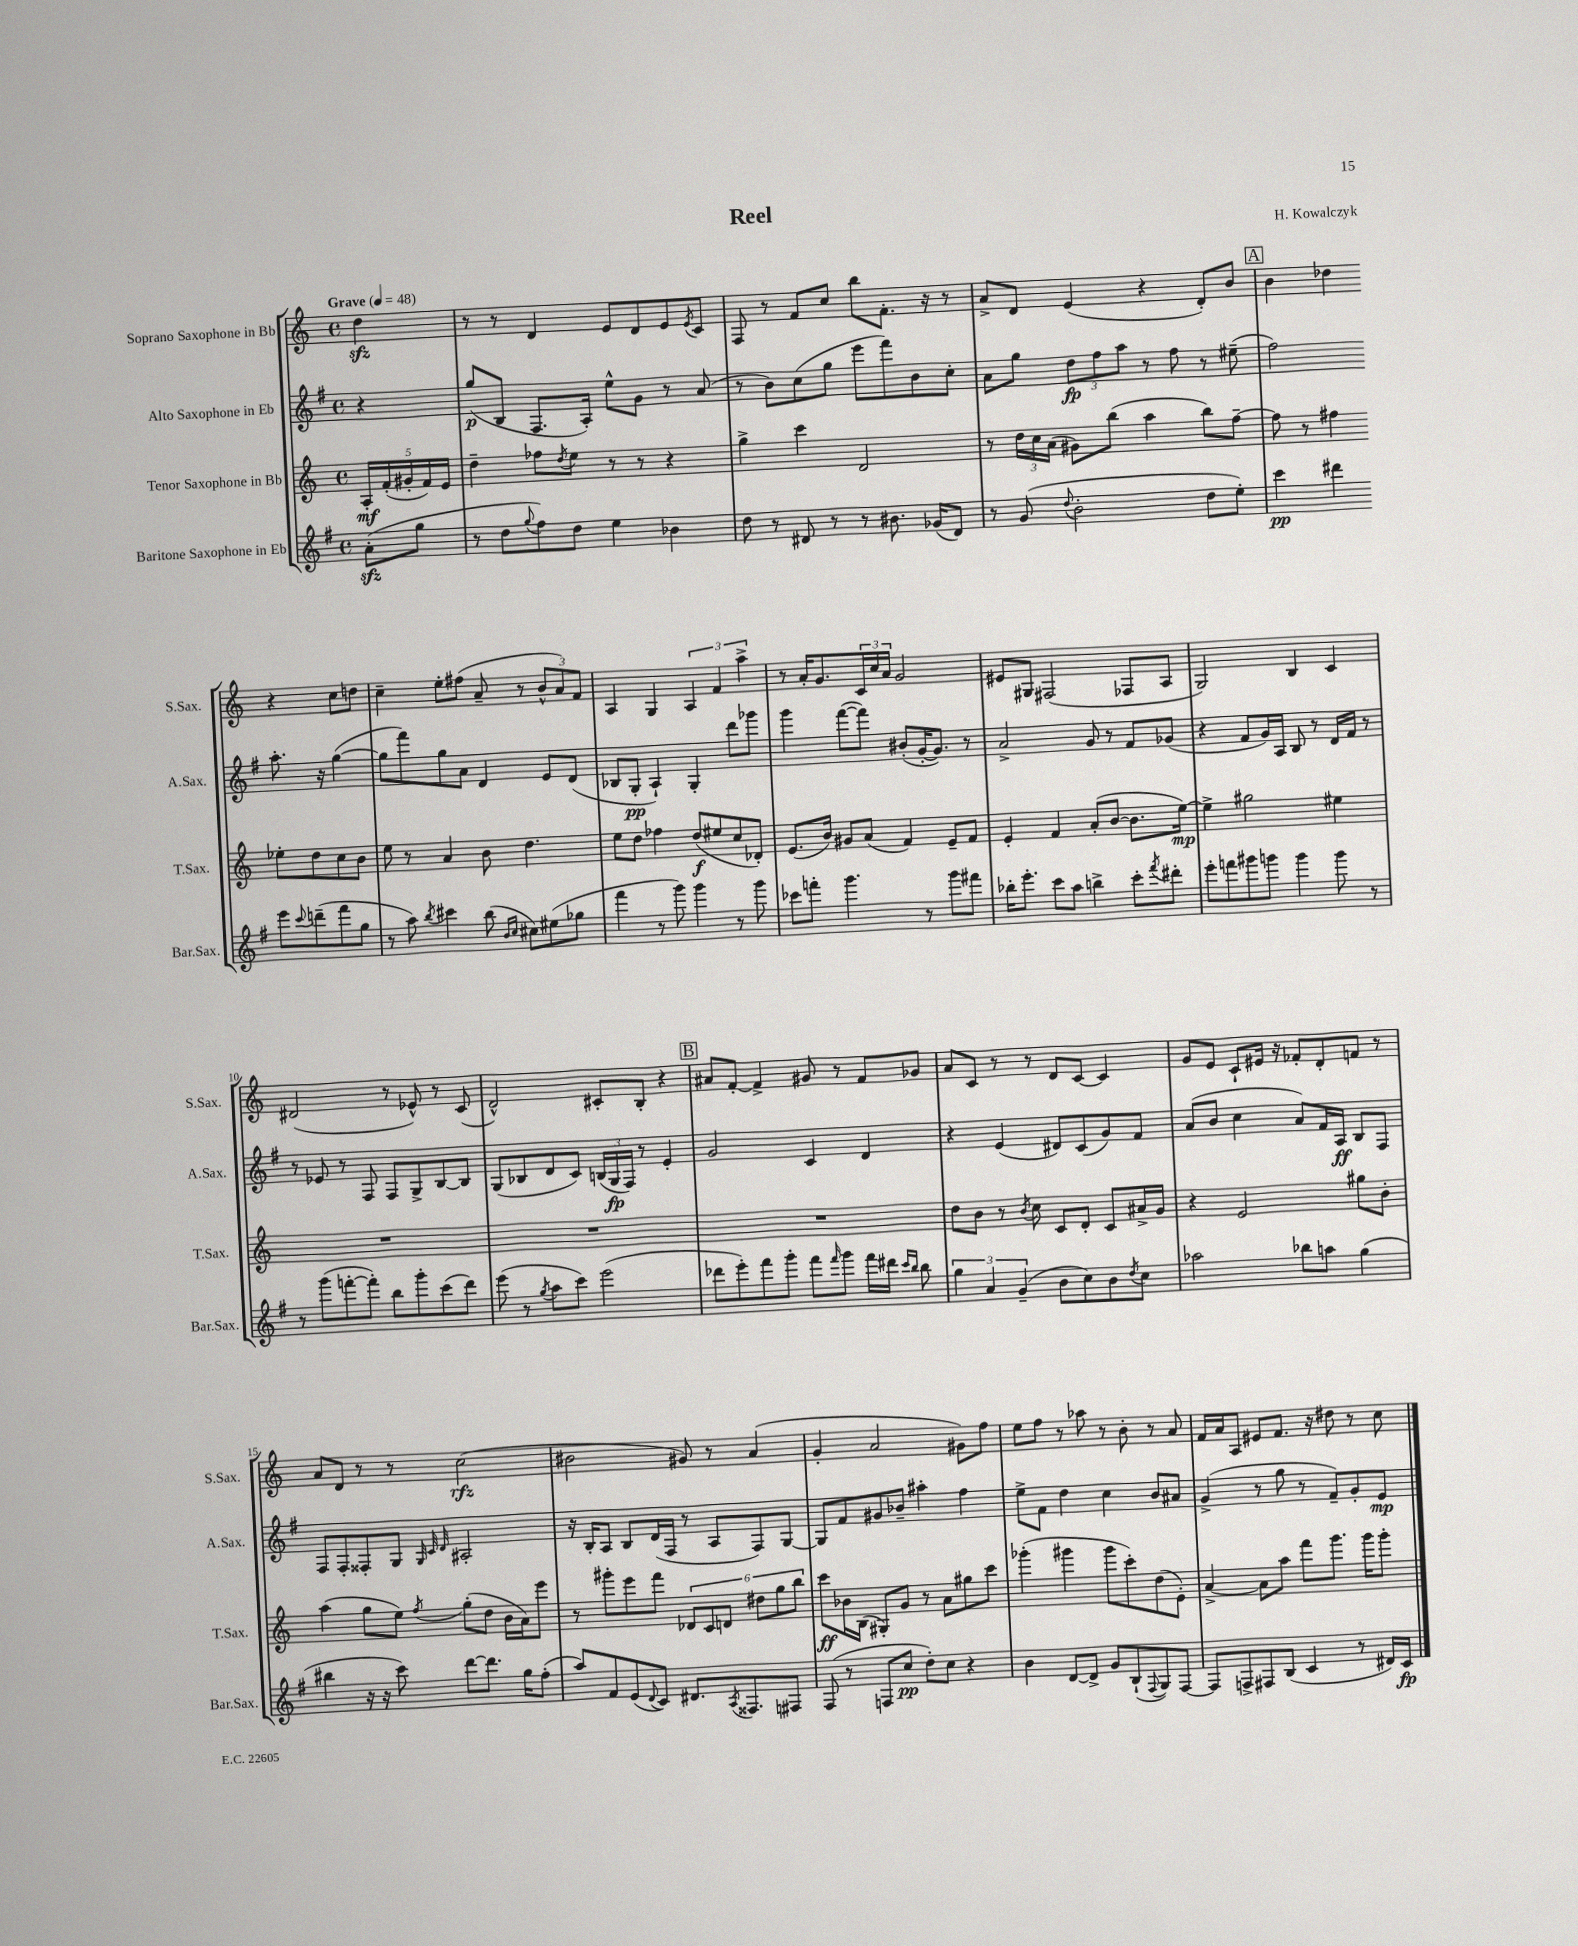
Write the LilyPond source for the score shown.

\header { title = "Reel" composer = "H. Kowalczyk" }
<<
\new StaffGroup <<
\new Staff = "s0" \with { instrumentName = "Soprano Saxophone in Bb" shortInstrumentName = "S.Sax." } {
    \clef treble \key c \major \defaultTimeSignature \time 4/4 \partial 4 \tempo "Grave" 4 = 48
    d''4\sfz |
    r8 r8 d'4 e'8 d'8 e'8 \acciaccatura { e'8 } c'8 |
    f8 r8 f'8 c''8 b''8 f'8.-. r16 r8 |
    a'8-> d'8 e'4( r4 d'8-.) b'8 |
    \mark \markup { \box "A" } b'4 des''4 r4 c''8 d''8 |
    c''4-- e''8-. fis''8( a'8-- r8 \tuplet 3/2 { b'8-^ a'8) f'8 } |
    a4 g4 \tuplet 3/2 { a4 f'4 a''4-> } |
    r8 a'16-. g'8. \tuplet 3/2 { c'16 c''16 a'16 } g'2 |
    eis'8 gis8 fis2( fes8 a8 |
    g2) b4 c'4 |
    dis'2( r8 ees'8-^) r8 c'8( |
    d'2-^) cis'8-. b8-. r4 |
    \mark \markup { \box "B" } ais'8 f'8~-. f'4-> gis'8 r8 f'8 ges'8 |
    a'8 c'8 r8 r8 d'8 c'8~ c'4 |
    g'8 e'8 c'8-! eis'16 r16 fes'8-. d'8-. f'8 r8 |
    a'8 d'8 r8 r8 c''2\rfz( |
    bis'2 gis'8) r8 a'4( |
    g'4-. a'2 gis'8) f''8 |
    e''8 f''8 r8 aes''8 r8 b'8-. r8 a'8 |
    f'16 a'16 a8 eis'8 f'8. r16 dis''8 r8 c''8 \bar "|." |
}
\new Staff = "s1" \with { instrumentName = "Alto Saxophone in Eb" shortInstrumentName = "A.Sax." } {
    \clef treble \key g \major \defaultTimeSignature \time 4/4 \partial 4
    r4 |
    g''8\p( b8 fis8. a16-.) e''8-^ g'8 r8 a'8( |
    r8 b'8) c''8( g''8 e'''8 fis'''8) b'8 c''8-. |
    a'8 g''8 \tuplet 3/2 { d''8\fp fis''8 a''8 } r8 fis''8 r8 eis''8--( |
    \mark \markup { \box "A" } fis''2) a''8.-. r16 g''4~( |
    g''8 fis'''8) g''8 a'8 d'4 e'8 d'8( |
    bes8 g8-.\pp a4-!) g4-. d'''8 ges'''8 |
    g'''4 fis'''8~( fis'''8) bis'8-.( g'16~-. g'8.) r8 |
    a'2-> g'8 r8 fis'8 ges'8( |
    r4 fis'8 g'16) a16 b8 r8 d'16 fis'16 r8 |
    r8 ees'8 r8 fis8 fis8 g8-> b8~ b8 |
    g8( bes8 d'8 c'8) \tuplet 3/2 { b16( g16\fp fis16) } r8 e'4-. |
    \mark \markup { \box "B" } g'2 c'4 d'4 |
    r4 e'4( dis'8) c'8( g'8) fis'8 |
    a'8( b'8 c''4 a'8) fis'16 a16\ff b8 fis8 |
    fis8 fis8-. fisis8-. g8 \grace { g32 c'32 d'32 } ais2-. |
    r16 b16-. a8 b8 d'16( fis16 r8 a8 fis8) g8~ |
    g8 fis'8 gis'8 bes'8-- ais''4-. fis''4 |
    e''8-> fis'8 d''4 c''4 b'8 ais'8 |
    g'4->( r8 g''8 r8 fis'8--) g'8-. e'8\mp \bar "|." |
}
\new Staff = "s2" \with { instrumentName = "Tenor Saxophone in Bb" shortInstrumentName = "T.Sax." } {
    \clef treble \key c \major \defaultTimeSignature \time 4/4 \partial 4
    \tuplet 5/4 { a16-.\mf f'16-.( gis'16-. f'16) e'16 } |
    d''4-- fes''8 \acciaccatura { d''8 } e''8 r8 r8 r4 |
    g''4-> c'''4 d'2 |
    r8 \tuplet 3/2 { d''16 c''16 a'16( } gis'8) b''8( a''4 b''8) f''8~-- |
    \mark \markup { \box "A" } f''8 r8 fis''4 ees''8-. d''8 c''8 b'8 |
    e''8 r8 a'4 b'8 d''4. |
    e''8 d''8 fes''4 d''8\f( eis''8 c''8 des'8-.) |
    e'8.( b'16) gis'8 a'8( f'4) e'8-- f'8 |
    e'4-. f'4 a'8-.( b'8~ b'8. e''16~\mp) |
    e''4-> gis''2 eis''4 |
    R1 |
    R1 |
    \mark \markup { \box "B" } R1 |
    d''8 b'8 r8 \acciaccatura { b'8 } c''8 c'8 d'8-. c'8 ais'16-> g'16 |
    r4 e'2 gis''8 b'8-. |
    a''4( g''8 e''8) \acciaccatura { f''8 } g''8-.( d''8 b'16 a'16) e'''8 |
    r8 gis'''8-. e'''8 f'''8 \tuplet 6/4 { des'8 c'8 d'8 dis''8 g''8 b''8 } |
    c'''8\ff bes'16 b16( gis8-.) g'8 r8 a'8 gis''8 c'''8 |
    ges'''4-.( gis'''4 gis'''8 c'''8-.) d''8( e'8-.) |
    a'4~-> a'8 a''8 f'''8 g'''8. g'''16 g'''8-. \bar "|." |
}
\new Staff = "s3" \with { instrumentName = "Baritone Saxophone in Eb" shortInstrumentName = "Bar.Sax." } {
    \clef treble \key g \major \defaultTimeSignature \time 4/4 \partial 4
    a'8-.\sfz( g''8 |
    r8 d''8 \appoggiatura { g''8 } fis''8) d''8 e''4 bes'4 |
    d''8 r8 dis'8 r8 r8 bis'8. ges'16( dis'8) |
    r8 g'8( \appoggiatura { d''8 } b'2-. d''8 e''8-.) |
    \mark \markup { \box "A" } c'''4\pp dis'''4 e'''8 \appoggiatura { c'''8 } d'''8--( fis'''8 g''8 |
    r8 a''8) \acciaccatura { b''8 } cis'''4 b''8( \grace { b'16 c''16 } cis''8) eis''8( ges''8 |
    fis'''4 r8 g'''8) g'''4 r8 g'''8 |
    ces'''8 f'''8-. g'''4. r8 g'''8 fis'''8 |
    bes''16-. e'''8.-. c'''8 a''8 b''4-> c'''8-. \acciaccatura { fis'''8 } dis'''8-. |
    e'''8-. f'''8 gis'''8 g'''8 g'''4 g'''8 r8 |
    r8 g'''8( f'''8~-. f'''8-.) b''8 g'''8-. c'''8( d'''8) |
    e'''8( r8 \acciaccatura { g''8 } a''8 c'''8) e'''2( |
    \mark \markup { \box "B" } des'''8 e'''8-.) fis'''8 g'''8-. fis'''8 \grace { fis'''16 } g'''8 fis'''16 dis'''16 \grace { c'''16 b''16 } b''8 |
    \tuplet 3/2 { g''4 a'4 g'4--( } b'8 c''8) b'8 \acciaccatura { d''8 } c''8 |
    aes''2 bes''8 a''8 g''4( |
    bis''4 r16 r16 c'''8) d'''8~ d'''8. g''16 fis''8-.( |
    a''8) fis'8 e'8( \appoggiatura { d'8 } c'8) dis'8. \acciaccatura { a8 } fisis8. fis8 |
    fis8( r8 f8 c''8\pp d''8-.) c''8 r4 |
    b'4 d'8~ d'8-> g'8 b8-!( \appoggiatura { fis8 } g8) fis8~ |
    fis8 f8-> fis8 b8( c'4 r8 dis'16) c'16\fp \bar "|." |
}
>>
>>
